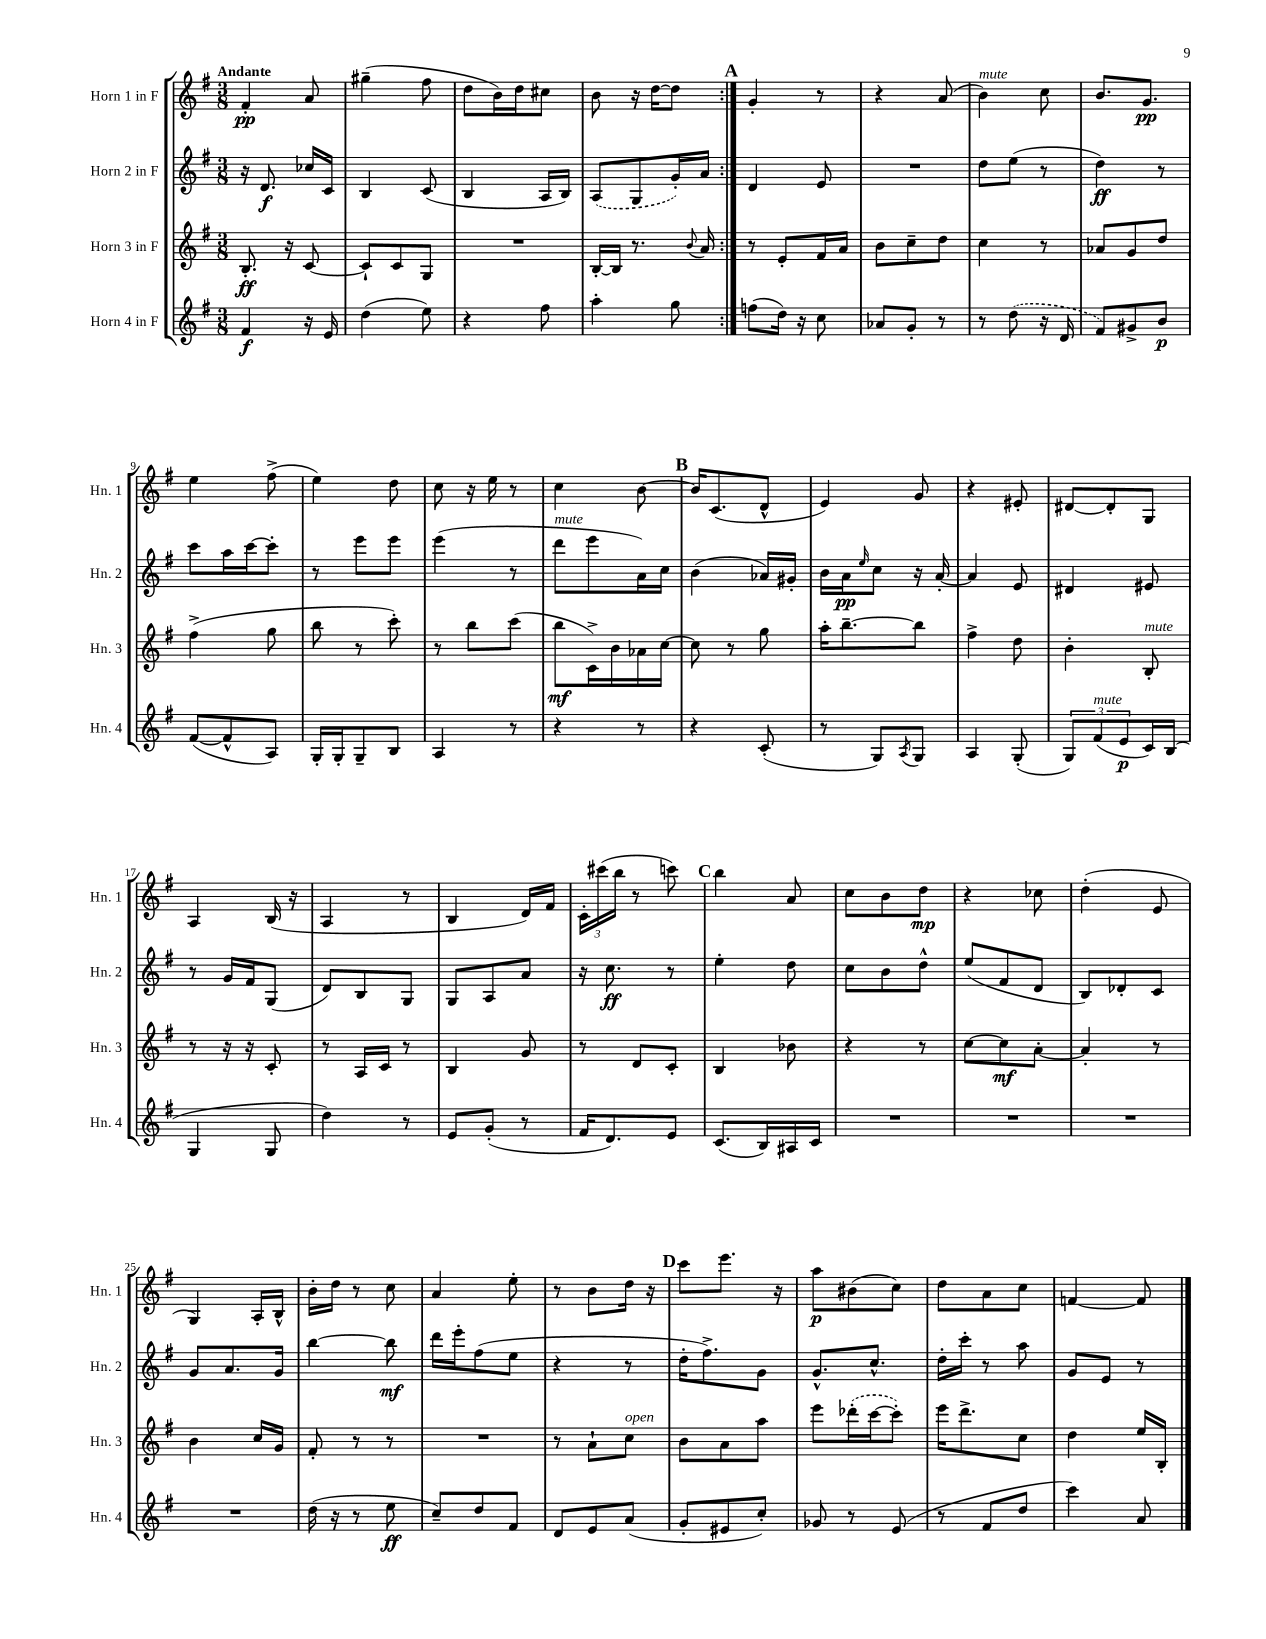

**kern	**kern	**kern	**kern
*staff4	*staff3	*staff2	*staff1
*clefG2	*clefG2	*clefG2	*clefG2
*k[f#]	*k[f#]	*k[f#]	*k[f#]
*M3/8	*M3/8	*M3/8	*M3/8
4f#/	8.B'/	16r	4f#'/
.	.	8.d/	.
.	16r	.	.
16r	[8c/	16cc-/LL	8a/
16e/	.	16c/JJ	.
=	=	=	=
(4dd\	8c`/]L	4B/	(4gg#~\
.	8c/	.	.
8ee\)	8G/J	(8c/	8ff#\
=	=	=	=
4r	4.r	4B/	8dd\L
.	.	.	16b\L)
.	.	.	16dd\J
8ff#\	.	16A/LL	8cc#\J
.	.	16B/JJ)	.
=	=	=	=
4aa'\	[16B'/LL	(8A/L	8b\
.	16B/]JJ	.	.
.	8.r	8G/	16r
.	.	.	[16dd\LK
8gg\	.	16g'/L)	8dd\]J
.	8qqb/	.	.
.	16a/	16a/JJ	.
=:|!	=:|!	=:|!	=:|!
(8ff\L	8r	4d/	4g'/
16dd\Jk)	8e'/L	.	.
16r	.	.	.
8cc\	16f#/L	8e/	8r
.	16a/JJ	.	.
=	=	=	=
8a-/L	8b\L	4.r	4r
8g'/J	8cc~\	.	.
8r	8dd\J	.	(8a/
=	=	=	=
8r	4cc\	8dd\L	4b\)
(8dd\	.	(8ee\J	.
16r	8r	8r	8cc\
16d/	.	.	.
=	=	=	=
8f#/L)	8a-/L	4dd\)	8.b/L
8g#^/	8g/	.	.
.	.	.	8.g/J
8b/J	8dd/J	8r	.
=	=	=	=
([8f#/L	(4ff#^\	8ccc\L	4ee\
8f#^^/]	.	16aa\L	.
.	.	[16ccc\J	.
8A/J)	8gg\	8ccc'\]J	(8ff#^\
=	=	=	=
16G'/LL	8bb\	8r	4ee\)
16G'/J	.	.	.
8G~/	8r	8eee\L	.
8B/J	8ccc'\)	8eee\J	8dd\
=	=	=	=
4A/	8r	(4eee\	8cc\
.	8bb\L	.	16r
.	.	.	16ee\
8r	(8ccc\J	8r	8r
=	=	=	=
4r	8bb\L	8ddd\L	4cc\
.	16c^\L)	8eee\	.
.	16b\	.	.
8r	16a-\	16a\L)	[8b\
.	[16cc\JJ	16cc\JJ	.
=	=	=	=
4r	8cc\]	(4b\	16b/]LK
.	.	.	(8.c/
.	8r	.	.
(8c'/	8gg\	16a-/LL)	8d^^/J
.	.	16g#'/JJ	.
=	=	=	=
8r	16aa'\LK	16b\LL	4e/)
.	[8.bb~\	16a\J	.
.	.	16qqee/	.
8G/L)	.	8cc\J	.
8qA/	.	.	.
8G/J	8bb\]J	16r	8g/
.	.	[16a'/	.
=	=	=	=
4A/	4ff#^\	4a/]	4r
(8G'/	8dd\	8e/	8e#'/
=	=	=	=
12G/L)	4b'\	4d#/	[8d#/L
(12f#/	.	.	.
.	.	.	8d#'/]
12e/	.	.	.
16c/L)	8B'/	8e#/	8G/J
(16B/JJ	.	.	.
=	=	=	=
4G/	8r	8r	4A/
.	16r	16g/LL	.
.	16r	16f#/J	.
8G/	8c'/	(8G/J	(16B/
.	.	.	16r
=	=	=	=
4dd\)	8r	8d/L)	4A/
.	16A/LL	8B/	.
.	16c/JJ	.	.
8r	8r	8G/J	8r
=	=	=	=
8e/L	4B/	8G/L	4B/
(8g'/J	.	8A/	.
8r	8g/	8a/J	16d/LL)
.	.	.	16f#/JJ
=	=	=	=
16f#/LK	8r	16r	24c'\LL
.	.	.	(24ccc#\
8.d/)	.	8.cc\	.
.	.	.	24bb\JJ
.	8d/L	.	8r
8e/J	8c'/J	8r	8ccc\)
=	=	=	=
(8.c/L	4B/	4ee'\	4bb\
16B/L)	.	.	.
16A#/	8b-\	8dd\	8a/
16c/JJ	.	.	.
=	=	=	=
4.r	4r	8cc\L	8cc\L
.	.	8b\	8b\
.	8r	8dd^^\J	8dd\J
=	=	=	=
4.r	[8cc\L	(8ee/L	4r
.	8cc\]	8f#/	.
.	[8a'\J	8d/J	8cc-\
=	=	=	=
4.r	4a'/]	8B/L)	(4dd'\
.	.	8d-'/	.
.	8r	8c/J	8e/
=	=	=	=
4.r	4b\	8g/L	4G/)
.	.	8.a/	.
.	16cc/LL	.	16A'/LL
.	16g/JJ	16g/Jk	16B^^/JJ
=	=	=	=
(16dd\	8f#'/	[4bb\	16b'\LL
16r	.	.	16dd\JJ
8r	8r	.	8r
8ee\	8r	8bb\]	8cc\
=	=	=	=
8cc~/L)	4.r	16ddd\LL	4a/
.	.	16eee'\J	.
8dd/	.	(8ff#\	.
8f#/J	.	8ee\J	8ee'\
=	=	=	=
8d/L	8r	4r	8r
8e/	8a`\L	.	8b\L
(8a/J	8cc\J	8r	16dd\Jk
.	.	.	16r
=	=	=	=
8g'/L	8b\L	16dd'\LK	8ccc\L
.	.	8.ff#^\)	.
8e#/	8a\	.	8.eee\J
8cc'/J)	8aa\J	8g\J	.
.	.	.	16r
=	=	=	=
8g-/	8eee\L	8.g^^/L	8aa\L
8r	(16ddd-'\L	.	(8b#\
.	[16ccc\J	8.cc^^/J	.
(8e/	8ccc'\]J)	.	8cc\J)
=	=	=	=
8r	16eee\LK	16dd'\LL	8dd\L
.	8.ddd^\	16ccc'\JJ	.
8f#/L	.	8r	8a\
8dd/J	8cc\J	8aa\	8cc\J
=	=	=	=
4ccc\)	4dd\	8g/L	[4f/
.	.	8e/J	.
8a/	16ee/LL	8r	8f/]
.	16B'/JJ	.	.
==	==	==	==
*-	*-	*-	*-
